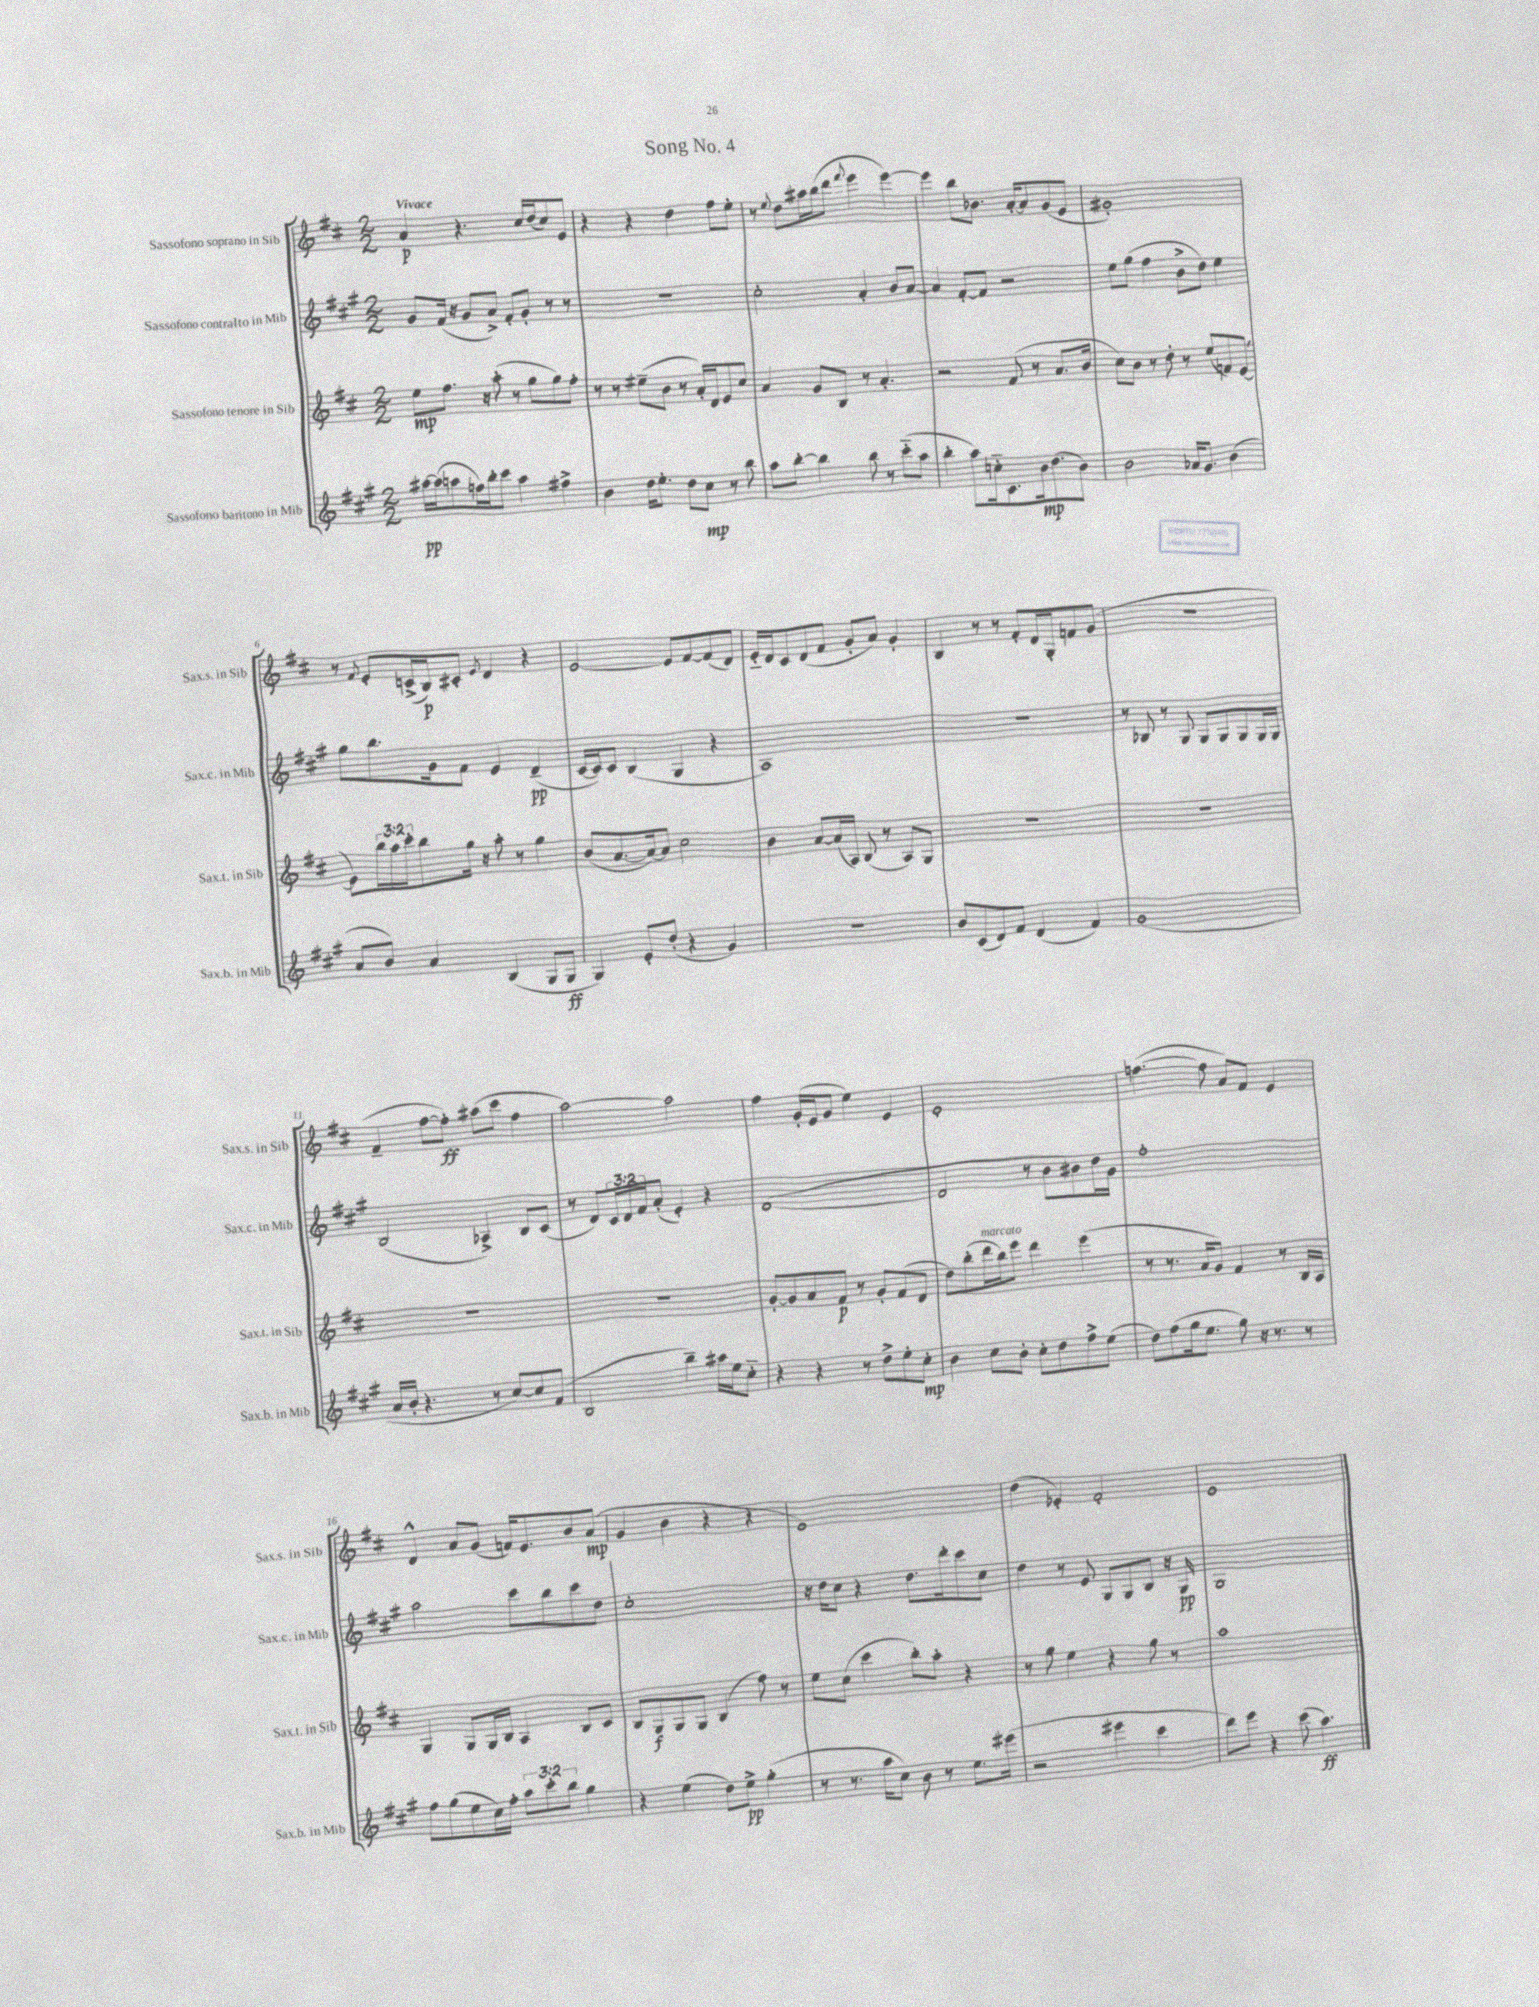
\header { title = "Song No. 4" }
<<
\new StaffGroup <<
\new Staff = "s0" \with { instrumentName = "Sassofono soprano in Sib" shortInstrumentName = "Sax.s. in Sib" } {
    \clef treble \key d \major \numericTimeSignature \time 2/2 \tempo "Vivace"
    a'4\p r4. cis''16 d''16( cis''8) e'8 |
    r4 r4 d''4 fis''8 e''8-. |
    r8 \appoggiatura { e''8 } d''8 ais''16 b''16( d'''8 \appoggiatura { fis'''8 } e'''4 e'''4~) |
    e'''4 b''8 bes'8. a'16~-. a'8 g'8( e'8 |
    gis'1-.) |
    r8 \appoggiatura { fis'8 } e'8-. c'16->( b16\p) cis'8-. \acciaccatura { e'8 } d'4 r4 |
    e'2~ e'8 fis'8~ fis'8( d'8) |
    e'16-_ d'16 cis'8 d'8( fis'8 g'8-. a'8) g'4-. |
    b4 r8 r8 fis'8-. d'16 g16-. f'8 g'8( |
    r1 |
    fis'4-- fis''8~ fis''8-.\ff) ais''8( cis'''8 fis''4 |
    a''2~) a''2 |
    fis''4 g'16-.( e'16 g'8 e''4) e'4 |
    e'1-. |
    f''4.~( f''8 a'8) fis'8 e'4 |
    d'4-^ a'8 g'8( f'16) e'8. b'8 a'8\mp( |
    g'4 b'4 r4 r4 |
    e'1) |
    d''4( ees'4-.) fis'2-. |
    e'1 \bar "|." |
}
\new Staff = "s1" \with { instrumentName = "Sassofono contralto in Mib" shortInstrumentName = "Sax.c. in Mib" } {
    \clef treble \key a \major \numericTimeSignature \time 2/2 \override Staff.TupletNumber.text = #tuplet-number::calc-fraction-text
    gis'8 fis'16( r16 gis'8 a'8->) fis'8-. gis'8-. r8 r8 |
    R1 |
    cis''2-. a'4-. b'8 a'8~ |
    a'4 fis'8~-. fis'8 r2 |
    e''8 gis''8( fis''4 b'8-> d''8) e''4 |
    gis''8 b''8. gis'16 fis'8 e'4 d'4--\pp( |
    cis'16~ cis'16) cis'8 b4( gis4 r4 |
    a1) |
    r1 |
    r8 bes8 r8 gis8 gis8 gis8 gis8 gis16 gis16 |
    b2( aes4->) b8 cis'8( |
    r8 d'8) \tuplet 3/2 { cis'16 d'16 fis'16 } a'8-.( e'4-.) r4 |
    d'1~( |
    d'2 r8 b'8 bis'8) d''16 gis'16 |
    fis''1-. |
    a''2 cis'''8 b''8 cis'''8 d''8 |
    cis''1-. |
    r16 d''16 cis''8 r4 d''8. d'''16-. cis'''8 cis''8 |
    d''4 r8 e'8 gis8 gis8 b8 r16 gis16\pp |
    gis1 \bar "|." |
}
\new Staff = "s2" \with { instrumentName = "Sassofono tenore in Sib" shortInstrumentName = "Sax.t. in Sib" } {
    \clef treble \key d \major \numericTimeSignature \time 2/2 \override Staff.TupletNumber.text = #tuplet-number::calc-fraction-text
    e''8\mp fis''8. r16 a''8-.( r8 g''8 g''8) fis''8-. |
    r8 r8 eis''8--( b'8 r8 a'16-.) d'16 e'8 cis''8 |
    a'4 g'8 b8 r8 a'4.-. |
    r2 fis'8( r8 a'8. b'16 |
    cis''8) b'8 r8 d''8-. r8 e''8( f'8) e'8~( |
    e'8) \tuplet 3/2 { b''16 a''16 cis'''16-. } b''8 g''16 r16 a''8-. r8 g''4 |
    b'8( a'8.~ a'16~) a'8 cis''2 |
    b'4 a'8~ a'16( a16) b8( r8 a8) g8 |
    R1 |
    R1 |
    R1 |
    R1 |
    g'8~-. g'8 a'8 fis'8\p r8 g'8-. fis'8( d'8 |
    d''8) b''8-.( d'''16^\markup { \italic "marcato" } b''16) e'''8 d'''4 e'''4( |
    r8 r8. a'16 g'8) fis'4 r8 b16 a16 |
    g4 g8 g16 b16 a4 b8 cis'8 |
    b8 g8\f g8 g8 b4( fis''8) r8 |
    e''8 cis''8( cis'''4 b''8-.) a''8-. r4 |
    r8 g''8 e''4 r4 g''8 r8 |
    a''1 \bar "|." |
}
\new Staff = "s3" \with { instrumentName = "Sassofono baritono in Mib" shortInstrumentName = "Sax.b. in Mib" } {
    \clef treble \key a \major \numericTimeSignature \time 2/2 \override Staff.TupletNumber.text = #tuplet-number::calc-fraction-text
    ais''16~\pp ais''16( a''8 f''16) b''16-. cis'''8 a''4 fis''4-> |
    b'4 d''16 e''8.-. d''8 cis''8\mp r8 b''8 |
    a''8 b''8~-. b''4 b''8 r8 cis'''8-_( a''8 |
    b''4-. a''8) c''16-_ cis'8. b'16\mp d''8.( b'8) |
    b'2 aes'16 gis'8. b'4( |
    a'8 b'8) a'4 b4( gis8 gis8\ff |
    gis4) e'8-. d''8-.( r4 gis'4) |
    R1 |
    b'8 cis'8( d'8) fis'8 d'4( fis'4) |
    gis'1( |
    a'16 b'16-. r4. r8 cis''8~) cis''8 fis'8( |
    b2 b''4--) ais''16 e''16 cis''8-_ |
    r4 r4 r8 d''8-> e''8-. cis''8-.\mp |
    b'4 cis''8 b'8-. cis''8-. d''8 fis''8-> e''8( |
    d''8) fis''8( gis''16 e''8. gis''8) r16 r8. r8 |
    fis''8 gis''8( e''8 cis''16) fis''16-. \tuplet 3/2 { a''8 cis'''8-. b''8 } gis''4 |
    r4 e''4( d''8) e''8->\pp gis''4-.( |
    r8 r8. a''16 cis''8) b'8 r8 e''8. eis'''16( |
    r2 eis'''4 cis'''4 |
    d'''8) e'''8 r4 cis'''8( a''4.\ff) \bar "|." |
}
>>
>>
